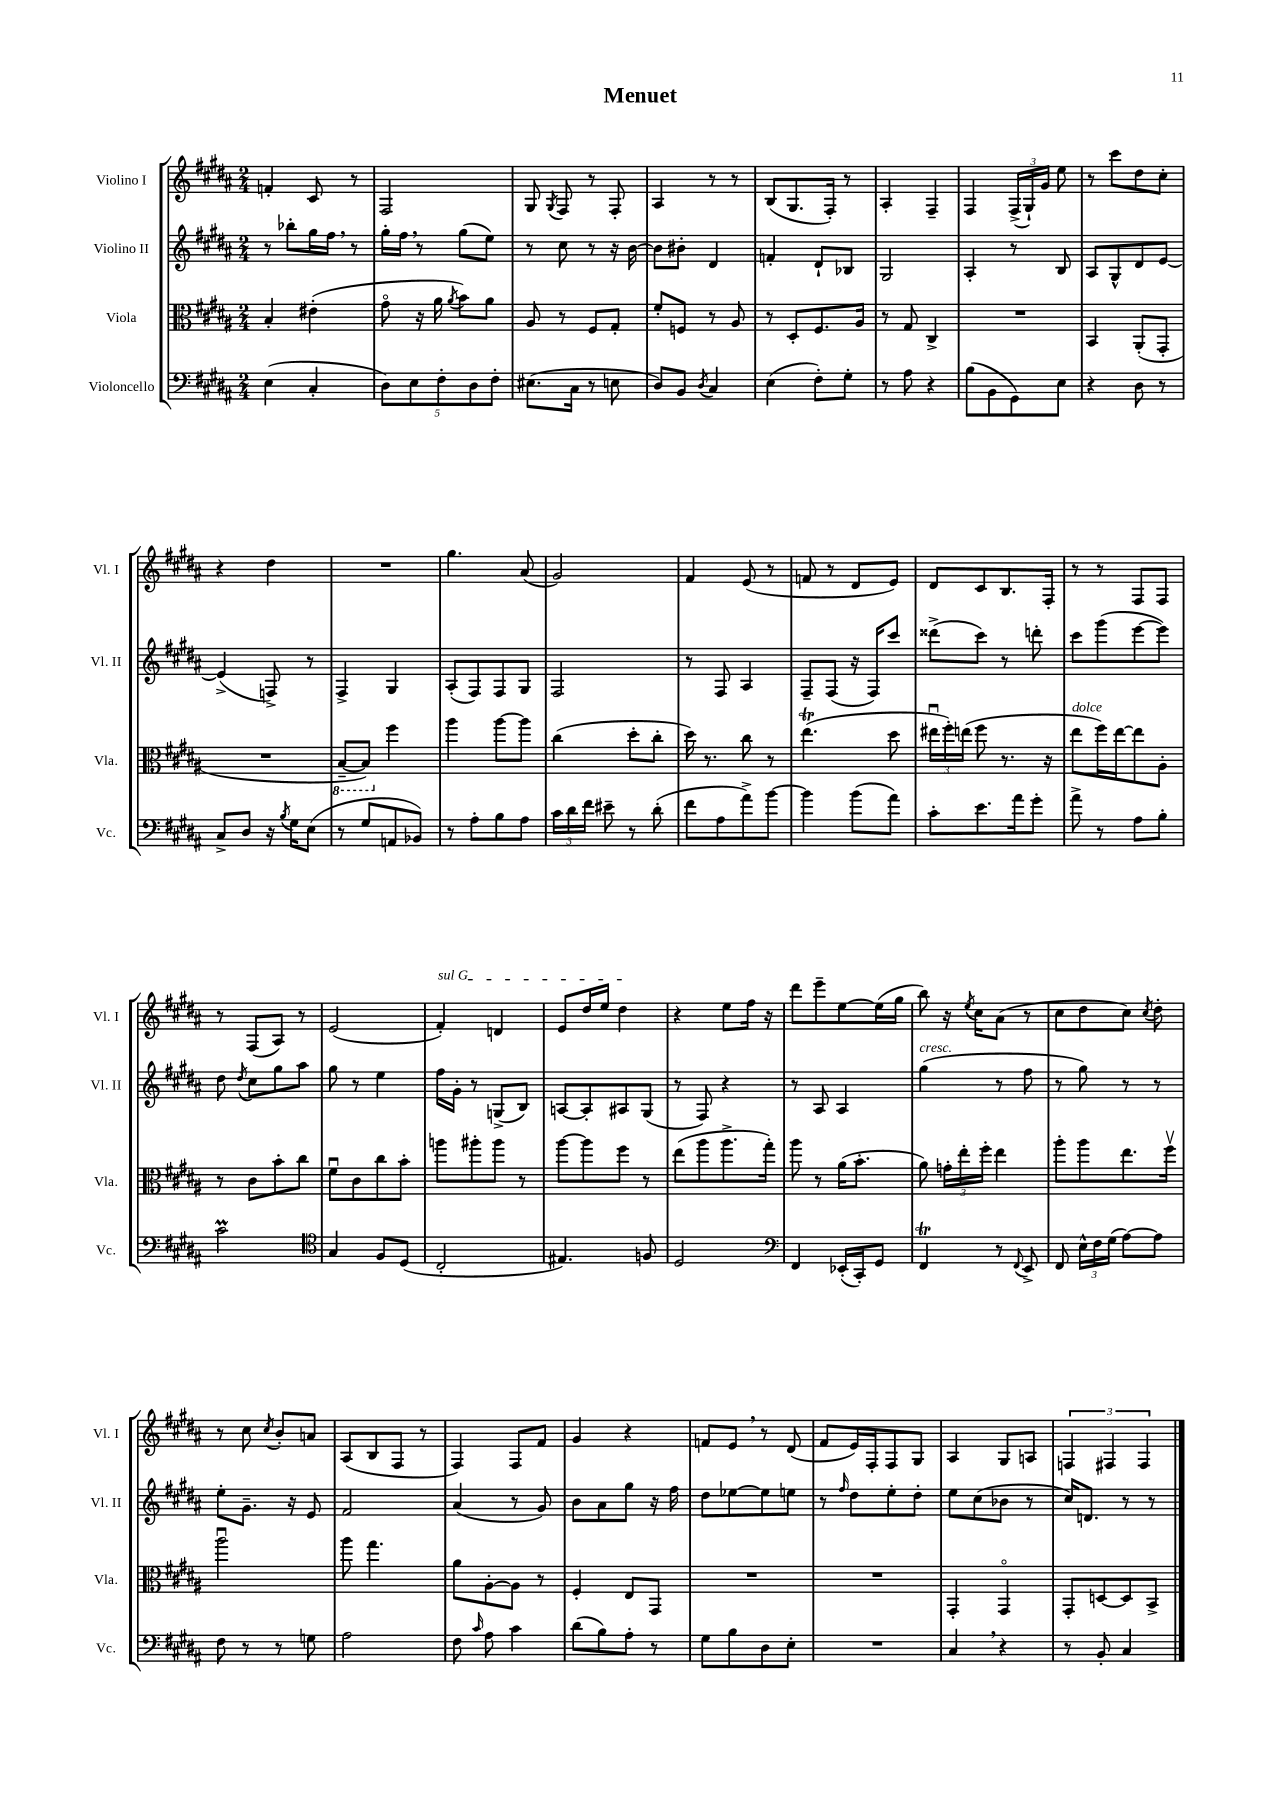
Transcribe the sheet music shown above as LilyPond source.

\header { title = "Menuet" }
<<
\new StaffGroup <<
\new Staff = "s0" \with { instrumentName = "Violino I" shortInstrumentName = "Vl. I" } {
    \clef treble \key b \major \numericTimeSignature \time 2/4
    \autoBeamOff f'4-. cis'8 r8 |
    fis2 |
    gis8 \acciaccatura { gis8 } fis8 r8 fis8-. |
    ais4 r8 r8 |
    b8[( gis8. fis16]-.) r8 |
    ais4-. fis4-- |
    fis4 \tuplet 3/2 { fis16[->( gis16-!) gis'16] } e''8 |
    r8 cis'''8[ dis''8 cis''8]-. |
    r4 dis''4 |
    R2 |
    gis''4. ais'8( |
    gis'2) |
    fis'4 e'8( r8 |
    f'8 r8 dis'8[ e'8]) |
    dis'8[ cis'8 b8. fis16]-. |
    r8 r8 fis8[ fis8] |
    r8 fis8[( ais8]) r8 |
    e'2( |
    \once \override TextSpanner.bound-details.left.text = \markup { \italic "sul G" } fis'4-.\startTextSpan) d'4 |
    e'8[ dis''16 e''16] dis''4\stopTextSpan |
    r4 e''8[ fis''16] r16 |
    dis'''8[ e'''8-- e''8~ e''16( gis''16] |
    b''8) r16 \acciaccatura { e''8 } cis''16[ ais'8]( r8 |
    cis''8[ dis''8 cis''8]) \acciaccatura { cis''8 } dis''8-. |
    r8 cis''8 \acciaccatura { cis''8 } b'8[-. a'8] |
    ais8[( b8 fis8] r8 |
    fis4) fis8[ fis'8] |
    gis'4 r4 |
    f'8[ e'8] \breathe r8 dis'8( |
    fis'8[ e'16) fis16-. fis8 gis8] |
    ais4 gis8[ a8] |
    \tuplet 3/2 { f4 fis4 fis4 } \bar "|." |
}
\new Staff = "s1" \with { instrumentName = "Violino II" shortInstrumentName = "Vl. II" } {
    \clef treble \key b \major \numericTimeSignature \time 2/4
    \autoBeamOff r8 bes''8[-. gis''16 fis''16] \breathe r8 |
    gis''16[-. fis''16] \breathe r8 gis''8[( e''8]) |
    r8 cis''8 r8 r16 b'16~ |
    b'8[ bis'8]-. dis'4 |
    f'4-. dis'8[-! bes8] |
    gis2 |
    ais4-. r8 b8 |
    ais8[ gis8-^ dis'8 e'8]~ |
    e'4->( f8->) r8 |
    fis4-> gis4 |
    ais8[-.( fis8) fis8 gis8] |
    fis2 |
    r8 fis8 ais4 |
    fis8[-- fis8]( r16 fis16[) cis'''8] |
    disis'''8[->( cis'''8]) r8 d'''8-. |
    cis'''8[ gis'''8( e'''8~ e'''8]) |
    dis''8 \acciaccatura { dis''8 } cis''8[ gis''8 ais''8] |
    gis''8 r8 e''4 |
    fis''16[ gis'16]-. r8 g8[->( b8]) |
    a8[~ a8-. ais8 gis8]( |
    r8 fis8) r4 |
    r8 ais8 ais4 |
    gis''4^\markup { \italic "cresc." }( r8 fis''8 |
    r8 gis''8) r8 r8 |
    e''8[-. gis'8.]-- r16 e'8 |
    fis'2 |
    ais'4( r8 gis'8) |
    b'8[ ais'8 gis''8] r16 fis''16 |
    dis''8[ ees''8~ ees''8 e''8] |
    r8 \grace { fis''16 } dis''8[ e''8-. dis''8]-. |
    e''8[ cis''8( bes'8] r8 |
    cis''16[) d'8.] r8 r8 \bar "|." |
}
\new Staff = "s2" \with { instrumentName = "Viola" shortInstrumentName = "Vla." } {
    \clef alto \key b \major \numericTimeSignature \time 2/4
    \autoBeamOff b4-. eis'4-.( |
    gis'8\flageolet r16 ais'16 \acciaccatura { ais'8 } b'8[) ais'8] |
    ais8 r8 fis8[ gis8]-. |
    fis'8[-. f8] r8 ais8 |
    r8 dis8[-. fis8. ais16] |
    r8 gis8 cis4-> |
    R2 |
    b,4 ais,8[-.( gis,8]-. |
    R2 |
    \ottava #-1 b,8[~-- b,8]) \ottava #0 fis''4 |
    ais''4 ais''8[~ ais''8] |
    cis''4( dis''8[-. cis''8]-. |
    dis''16) r8. cis''8 r8 |
    e''4.\trill( dis''8 |
    \tuplet 3/2 { eis''16[\downbow fis''16-.) e''16]( } fis''8 r8. r16 |
    e''8[^\markup { \italic "dolce" } fis''16) e''16~ e''8 ais8]-. |
    r8 cis'8[ b'8-. cis''8] |
    fis'8[\downbow cis'8 cis''8 b'8]-. |
    a''8[ ais''8-. ais''8] r8 |
    ais''8[~ ais''8 fis''8] r8 |
    e''8[( ais''8 ais''8.-> gis''16]-.) |
    ais''8 r8 ais'16[( b'8.]-. |
    ais'8) \tuplet 3/2 { g'16[-. e''16-. fis''16]-. } e''4 |
    ais''8[-. ais''8 e''8. fis''16]\upbow |
    ais''2\downbow |
    ais''8 gis''4. |
    ais'8[ ais8~-. ais8] r8 |
    fis4-. e8[ gis,8] |
    R2 |
    R2 |
    gis,4-. gis,4\flageolet |
    gis,8[-. d8~ d8 b,8]-> \bar "|." |
}
\new Staff = "s3" \with { instrumentName = "Violoncello" shortInstrumentName = "Vc." } {
    \clef bass \key b \major \numericTimeSignature \time 2/4
    \autoBeamOff e4( cis4-. |
    \tuplet 5/4 { dis8[) e8 fis8-. dis8 fis8]-. } |
    eis8.[( cis16] r8 e8 |
    dis8[) b,8] \acciaccatura { dis8 } cis4 |
    e4( fis8[-.) gis8]-. |
    r8 ais8 r4 |
    b8[( b,8 gis,8) e8] |
    r4 dis8 r8 |
    cis8[-> dis8] r16 \acciaccatura { b8 } gis16[ e8]( |
    r8 gis8[ a,8 bes,8]) |
    r8 ais8[-. b8 ais8] |
    \tuplet 3/2 { cis'16[ dis'16 fis'16] } eis'8-- r8 dis'8-.( |
    fis'8[ ais8 ais'8->) b'8]~ |
    b'4 b'8[( ais'8]) |
    cis'8[-. e'8. ais'16 gis'8]-. |
    ais'8-> r8 ais8[ b8]-. |
    cis'2\prall |
    \clef tenor gis4 fis8[ dis8]( |
    cis2-. |
    eis4.) f8 |
    dis2 |
    \clef bass fis,4 ees,16[-.( cis,16-.) gis,8] |
    fis,4\trill r8 \appoggiatura { fis,8 } e,8-> |
    fis,8 \tuplet 3/2 { e16[-^ fis16 gis16]( } ais8[~) ais8] |
    fis8 r8 r8 g8 |
    ais2 |
    fis8 \grace { cis'16 } ais8 cis'4 |
    dis'8[( b8) ais8]-. r8 |
    gis8[ b8 dis8 e8]-. |
    R2 |
    cis4 \breathe r4 |
    r8 b,8-. cis4 \bar "|." |
}
>>
>>
\layout { \context { \Score \remove "Bar_number_engraver" } }
